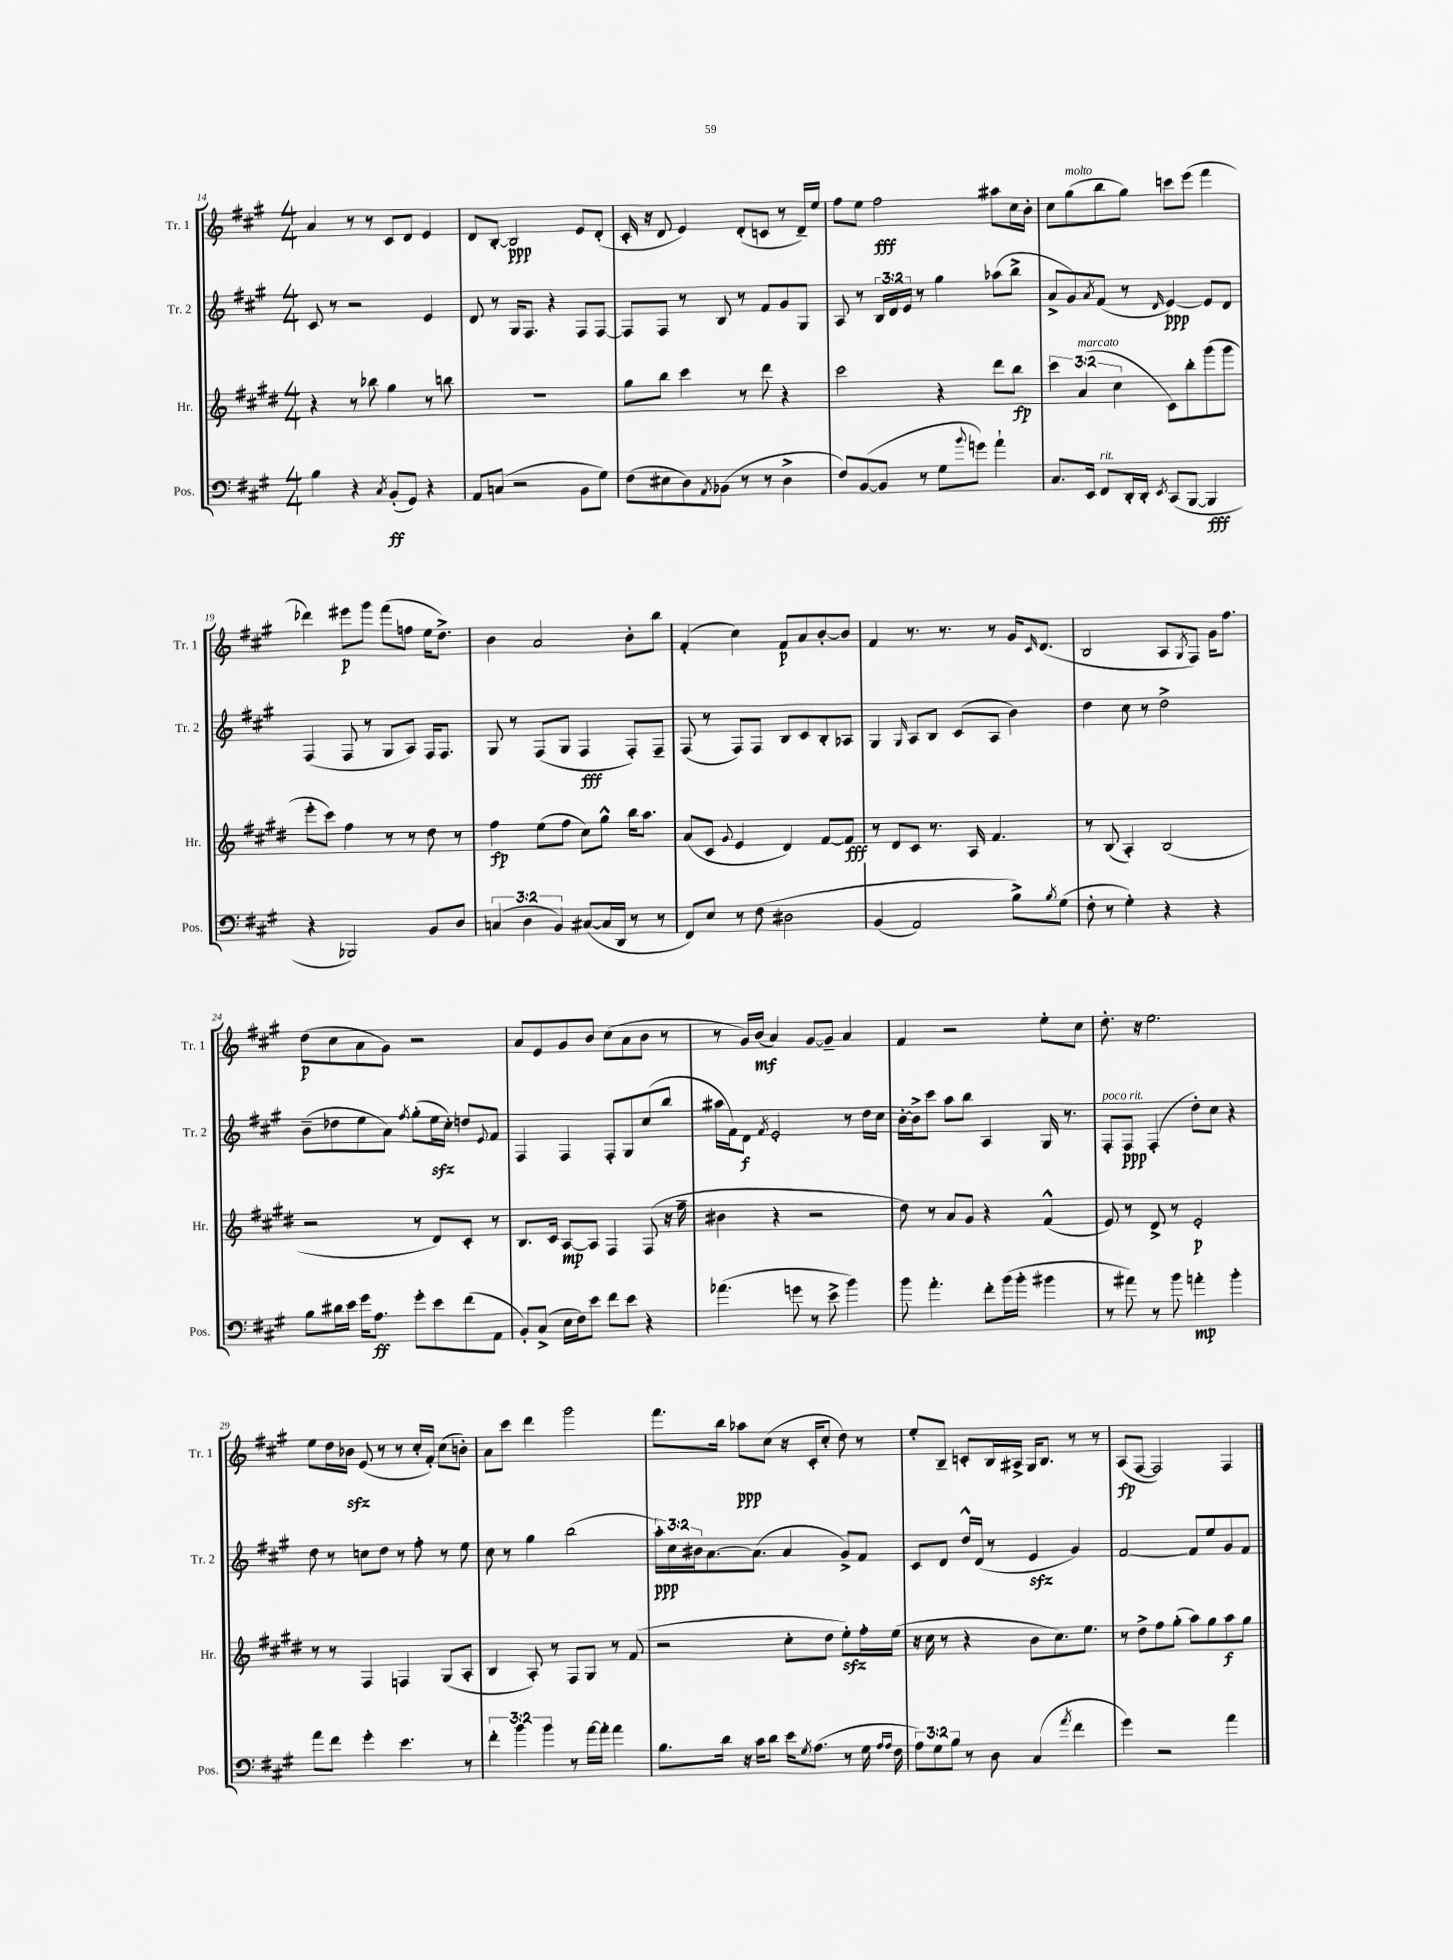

**kern	**kern	**kern	**kern
*staff4	*staff3	*staff2	*staff1
*clefF4	*clefG2	*clefG2	*clefG2
*k[f#c#g#]	*k[f#c#g#d#]	*k[f#c#g#]	*k[f#c#g#]
*M4/4	*M4/4	*M4/4	*M4/4
4B	4r	8c#	4a
.	.	8r	.
4r	8r	2r	8r
.	8bb-	.	8r
8qC#	.	.	.
(8BB'	4gg#	.	8c#
8GG#)	.	.	8d
4r	8r	4e	4e
.	8bb	.	.
=	=	=	=
8AA	1r	8d	8d
(8C	.	8r	[8B'
2r	.	16G#	2B]
.	.	8.F#	.
.	.	4r	.
8BB	.	8F#	8e
8G#)	.	[8F#	(8d'
=	=	=	=
(8F#	8gg#	8F#]	16c#'
.	.	.	16r
8E#	8bb	8F#	8d
8D)	4ccc#	8r	4e)
8qAA	.	.	.
(8BB-	.	8B	.
8r	8r	8r	(8d'
8r	8ddd#	8f#	8c
4D^	4r	8g#	8r
.	.	8G#	16d~)
.	.	.	16ee
=	=	=	=
8F#)	2ccc#	8A	8ff#
([8BB	.	8r	8ee
8BB]	.	24B	2ff#
.	.	24d	.
.	.	24e	.
8r	.	8r	.
8G#	4r	4gg#	.
8qqb	.	.	.
8g)	.	.	.
4a`	8ddd#	(8aa-	8aa#
.	8bb	8bb^	16cc#
.	.	.	16b'
=	=	=	=
8.C#	6ccc#	8a^	8cc#
.	.	8g#)	(8gg#
.	(6a	.	.
16EE	.	.	.
.	.	8qa	.
8FF#	.	(8f#	8bb
.	6cc#	.	.
16DD'	.	8r	8gg#)
16DD'	.	.	.
8qEE	.	16qqd	.
(8CC#	8c#)	[4e)	8ccc
[8BBB	8bb'	.	(8eee
4BBB]	(8ggg#	8e]	4fff#
.	8ggg#	8d	.
=	=	=	=
4r	8eee'	(4F#	4ddd-)
.	8ccc#)	.	.
2BBB-)	4ff#	8F#	8eee#
.	.	8r	8ggg#
.	8r	8G#	(8fff#
.	8r	8A)	8ff
8BB	8dd#	16F#	16ee
.	.	8.F#	8.dd^)
8D	8r	.	.
=	=	=	=
(6C	4ff#	8G#	4b
.	.	8r	.
6D	.	.	.
.	(8ee	(8F#	2a
6BB)	.	.	.
.	8ff#	8G#	.
([8C#	8cc#)	4F#	.
16C#]	8gg#^^	.	.
16DD	.	.	.
8r	16bb	8F#')	8b'
.	8.aa	.	.
8r	.	8F#~	8bb
=	=	=	=
8FF#)	(8a	(8F#	(4f#'
8E	8c#	8r	.
.	8qqg#	.	.
8r	4e	8F#)	4cc#)
&(8F#	.	8F#	.
2D#	4d#)	8B	8f#
.	.	8c#	8a
.	[8f#	8B'	[8b'
.	8f#]	8A-	8b]
=	=	=	=
(4BB	8r	4G#	4f#
.	8d#	.	.
.	.	16qqG#	.
2AA)	8c#	8A	8.r
.	8.r	8B	.
.	.	.	8.r
.	.	(8c#	.
.	16A	.	.
.	4.f#	8A	8r
8B^&)	.	4b)	16g#
.	.	.	16qqc#
.	.	.	(8.d
8qB	.	.	.
(8G#	.	.	.
=	=	=	=
8F#'	8r	4dd	2B
8r	(8B	.	.
4G#')	4A')	8cc#	.
.	.	8r	.
4r	(2B	2dd^	8A
.	.	.	8qG#
.	.	.	8F#)
4r	.	.	16g#
.	.	.	8.ff#
=	=	=	=
8B	2r	(8b~	(8dd
16d#	.	8dd-	8cc#
16e	.	.	.
16g#	.	8ee	8a
8.A	.	.	.
.	.	8a)	8g#)
.	.	8qff#	.
8g#'	8r	(8gg#'	2r
8e	8d#)	16ee	.
.	.	16cc#')	.
(8f#	8c#'	8dd	.
.	.	8qqe	.
8AA	8r	8f#	.
=	=	=	=
8BB')	8.B	4F#	8a
(8C#^	.	.	8e
.	16c#	.	.
16E	[8A	4F#	8g#
16F#)	.	.	.
8e	8A]	.	8b
8f#	4F#	8F#'	(8cc#
8e	.	8G#	8a
4r	(8F#	(8cc#	8b
.	16r	8bb	8r
.	16ff#~	.	.
=	=	=	=
(4.a-	4b#	16aa#	8r
.	.	16f#)	.
.	.	8d	16g#)
.	.	.	(16b
.	.	8qf#	.
.	4r	2e'	4a)
8g	.	.	.
8r	2r	.	[8g#
8e^	.	.	8g#~]
4b)	.	8r	4a
.	.	16dd	.
.	.	16cc#	.
=	=	=	=
8b	8dd#)	[16b'	4f#
.	.	16b^]	.
4.a'	8r	8ccc#	.
.	8a	8aa	2r
.	8g#	8bb	.
8f#'	4r	4A	.
(16b	.	.	.
16b'	.	.	.
4b#	(4f#^^	16G#	8ee'
.	.	8.r	.
.	.	.	8cc#
=	=	=	=
8r	8e)	8F#'	8.dd'
8a#)	8r	8F#	.
.	.	.	16r
8r	8d#^	(4F#'	2.ee
8b	8r	.	.
4a'	2e'	8dd')	.
.	.	8cc#	.
4b'	.	4r	.
=	=	=	=
8a	8r	8dd	8ee
8f#	8r	8r	16dd
.	.	.	16b-
4g#'	4F#	8cc	(8e
.	.	8dd	8r
4.e	4F	8r	8r
.	.	8ff#'	16cc#'
.	.	.	16f#')
.	(8G#	8r	(8cc#
8r	8A'	8ee	8b')
=	=	=	=
6f#'	4B	8cc#	8a
.	.	8r	8ccc#
6b	.	.	.
.	8A')	4gg#	4ddd
6b	.	.	.
.	8r	.	.
8r	8F#	(2bb	2ggg#
[16a	8G#	.	.
16a']	.	.	.
4a	8r	.	.
.	(8f#	.	.
=	=	=	=
8.B	2r	24aa')	8.fff#
.	.	24cc#	.
.	.	24b#	.
.	.	[8.a	.
16d	.	.	16bb
16r	.	.	8aa-
16c#	.	(8.a]	.
8d	.	.	(8cc#
16e	8cc#'	4a	16r
8qG#	.	.	.
(8.A	.	.	16c#'
.	8dd#	.	8cc#'
8r	8ee')	8g#^)	8dd)
16G#	16ff#'	8f#	8r
16qqA	.	.	.
16qqA	.	.	.
16F#	(16ee	.	.
=	=	=	=
12A)	16r	8c#	8ee'
.	16cc#	.	.
12G#	.	.	.
.	8r	8d	8B~
12B	.	.	.
8r	4r	16dd^^	8c'
.	.	(16d	.
8D	.	8r	16B
.	.	.	16A#^
(4C#	8b	4e	16G#
.	.	.	8.B
.	8.cc#)	.	.
8qa	.	.	.
4f#	.	4g#)	8r
.	8.ee	.	.
.	.	.	8r
=	=	=	=
4g#)	8r	[2f#	(8A
.	8dd#^	.	[8F#
2r	8ff#	.	2F#])
.	(8gg#'	.	.
.	8aa)	8f#]	.
.	8gg#	8ee	.
4a	8aa	8g#	4F#
.	8gg#	8f#	.
==	==	==	==
*-	*-	*-	*-
